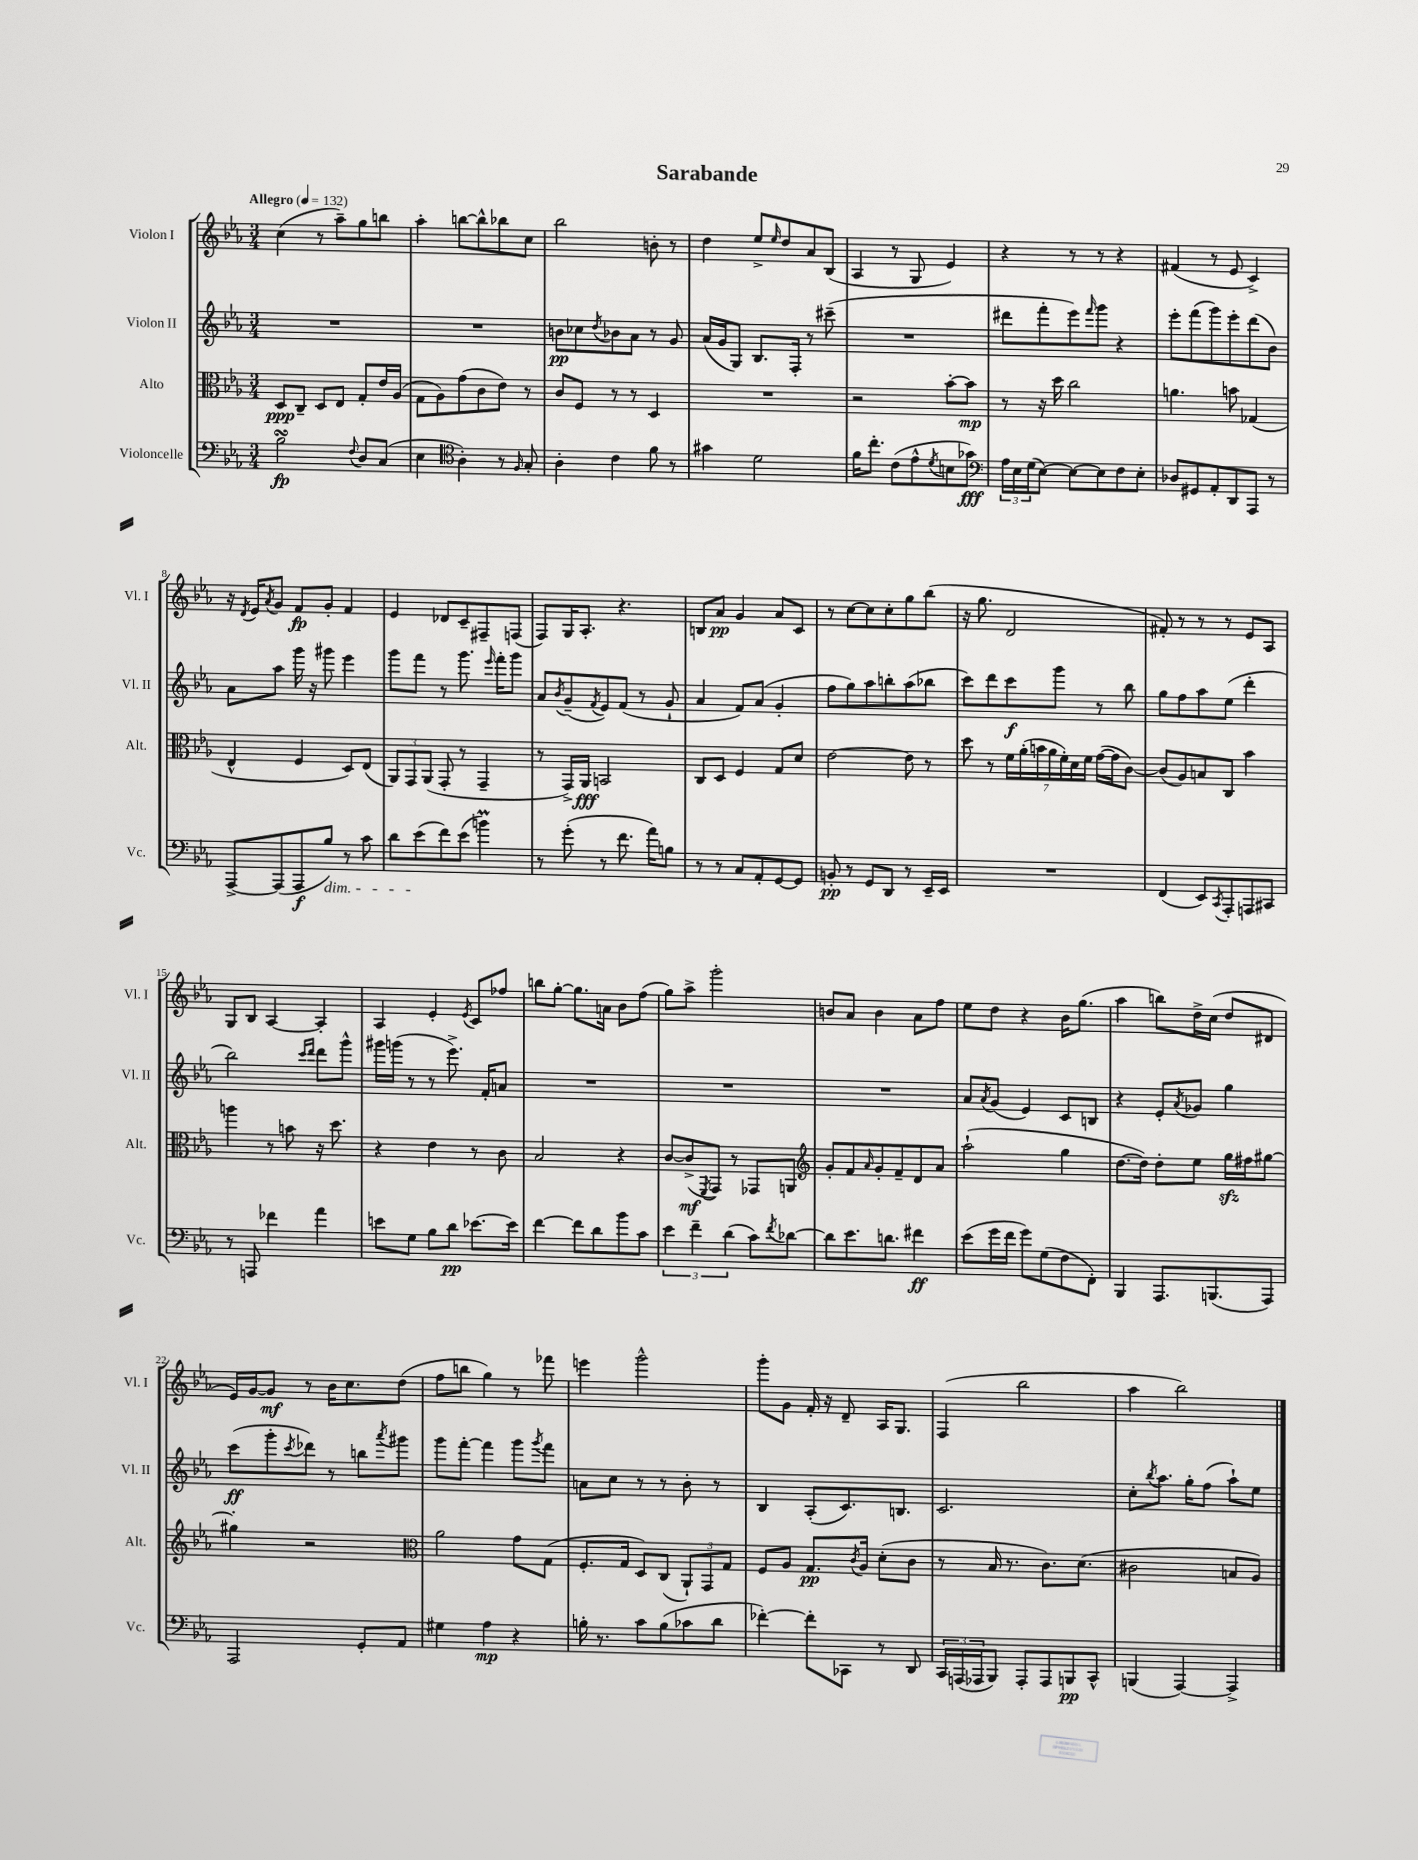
\header { title = "Sarabande" }
<<
\new StaffGroup <<
\new Staff = "s0" \with { instrumentName = "Violon I" shortInstrumentName = "Vl. I" } {
    \clef treble \key ees \major \numericTimeSignature \time 3/4 \tempo "Allegro" 4 = 132
    c''4( r8 aes''8--) g''8 b''8 |
    aes''4-. b''8~ b''8-^ bes''8 c''8 |
    bes''2 b'8-. r8 |
    d''4 ees''8-> \grace { ees''16 } d''8 aes'8 bes8( |
    aes4 r8 g8 ees'4) |
    r4 r8 r8 r4 |
    fis'4( r8 ees'8 c'4->) |
    r16 \acciaccatura { d'8 } ees'16 \acciaccatura { aes'8 } g'8 f'8\fp g'8-. f'4 |
    ees'4 des'8 c'8-- fis8-- f8( |
    f8) g16 aes8.-. r4. |
    b8 aes'8\pp g'4 aes'8 c'8 |
    r8 c''8~ c''8 c''8-. g''8 bes''8( |
    r16 g''8. d'2 |
    fis'8-.) r8 r8 r8 ees'8 aes8 |
    g8 bes8 aes4~ aes4-. |
    aes4 ees'4-. \acciaccatura { ees'8 } c'8 fes''8 |
    b''8 g''8~-. g''8. a'16 bes'8 f''8( |
    g''8) aes''8-> g'''2-. |
    b'8 aes'8 b'4 aes'8 f''8 |
    ees''8 d''8 r4 bes'16 g''8.( |
    aes''4 b''8) d''16-> c''16( d''8 dis'8 |
    ees'16) g'16~ g'8\mf r8 bes'16 c''8. d''8( |
    f''8 b''8 g''4) r8 fes'''8 |
    e'''4 g'''2-^ |
    g'''8-. g'8 f'16-. r16 d'8-- aes16 g8. |
    f4( bes''2 |
    aes''4 bes''2) \bar "|." |
}
\new Staff = "s1" \with { instrumentName = "Violon II" shortInstrumentName = "Vl. II" } {
    \clef treble \key ees \major \numericTimeSignature \time 3/4
    R2. |
    R2. |
    b'8\pp ces''8 \acciaccatura { d''8 } bes'8 aes'8 r8 g'8 |
    aes'16( g'16 g8) bes8. f16-. r8 cis'''8--( |
    R2. |
    dis'''8 f'''8-. ees'''8) \grace { f'''16 } g'''8 r4 |
    ees'''8-. f'''8( g'''8) ees'''8-. d'''8( bes'8) |
    aes'8 aes''8 g'''16 r16 gis'''8 ees'''4 |
    g'''8 f'''8 r8 g'''8. \grace { ees'''16 } f'''16-. g'''8 |
    aes'8 \acciaccatura { bes'8 } g'8--( \acciaccatura { f'8 } ees'8) f'8( r8 g'8-! |
    aes'4 f'8) aes'8( g'4-. |
    f''8 g''8) aes''8 b''8-. aes''8( bes''8 |
    c'''8) d'''8 c'''8\f g'''8 r8 bes''8 |
    g''8 f''8 aes''8 ees''8( d'''4-. |
    bes''2) \grace { c'''16 d'''16 } d'''8 g'''8-^ |
    gis'''16 g'''16( r8 r8 ees'''8.->) f'16-. a'8 |
    R2. |
    R2. |
    R2. |
    aes'8 \acciaccatura { aes'8 } g'8( ees'4) c'8 b8 |
    r4 ees'8-. \acciaccatura { aes'8 } ges'8 g''4 |
    c'''8\ff( g'''8-. \acciaccatura { c'''8 } des'''8) r8 b''8 \acciaccatura { aes'''8 } gis'''8 |
    g'''8 f'''8~-. f'''4 g'''8 \acciaccatura { g'''8 } f'''8 |
    a'8 c''8 r8 r8 bes'8-. r8 |
    bes4 aes8-.( c'8.) b8. |
    c'2. |
    c''8-. \acciaccatura { bes''8 } aes''8. g''16-. f''8( aes''8-!) ees''8 \bar "|." |
}
\new Staff = "s2" \with { instrumentName = "Alto" shortInstrumentName = "Alt." } {
    \clef alto \key ees \major \numericTimeSignature \time 3/4
    d8\ppp c8-- d8 ees8 g8-. ees'16 aes16( |
    g8 aes8) g'8( c'8 ees'8) r8 |
    c'8 f8 r8 r8 d4 |
    R2. |
    r2 bes'8~-. bes'8\mp |
    r8 r16 d''16 c''2 |
    a'4. b'8 ges4( |
    ees4-^ f4 d8) ees8( |
    \tuplet 3/2 { aes,8) g,8 aes,8( } g,8-. r8 g,4-- |
    r8 g,16->) aes,16\fff b,2 |
    c8 d8 f4 g8 d'8 |
    ees'2~ ees'8 r8 |
    d''8 r8 \tuplet 7/4 { f'16 aes'16-.( b'16 aes'16 f'16-.) d'16 f'16 } g'16~( g'16 c'8~) |
    c'8( aes8) b8 c8 bes'4 |
    a''4 r8 b'8 r16 d''8. |
    r4 ees'4 r8 c'8 |
    bes2 r4 |
    c'8~ c'8->\mf( \acciaccatura { f,8 } g,8) r8 ges,8 a,8 |
    \clef treble g'8-. f'8 \grace { aes'16 } g'8-. f'8-- d'8 aes'8 |
    aes''2-!( g''4 |
    d''8.~ d''16) d''8-. ees''8 g''16\sfz fis''16 gis''8~ |
    gis''4-. r2 |
    \clef alto aes'2 g'8 g8( |
    f8.-. g16 d8) c8( \tuplet 3/2 { aes,8-!) g,8 g8 } |
    f8 aes8 g8.\pp \acciaccatura { c'8 } aes16 d'8-.( c'8 |
    r8 bes16 r8. c'8.) d'8.( |
    cis'2 b8 aes8) \bar "|." |
}
\new Staff = "s3" \with { instrumentName = "Violoncelle" shortInstrumentName = "Vc." } {
    \clef bass \key ees \major \numericTimeSignature \time 3/4
    bes2\turn\fp \appoggiatura { f8 } d8 c8( |
    ees4 \clef tenor aes4-.) r8 \grace { f16 } g8-. |
    aes4-. c'4 f'8 r8 |
    gis'4 d'2 |
    f'16 c''8.-. c'8( ees'8-^ \acciaccatura { d'8 } b8 ges'8\fff) |
    \clef bass \tuplet 3/2 { aes16 ees16 g16( } ees8~) ees8~ ees8 f8 ees8-. |
    des8 gis,8 aes,8-. d,8 aes,,8 r8 |
    aes,,8~-> aes,,8( aes,,8\f bes8\dim) r8 c'8 |
    d'8 ees'8\!( f'8) ees'8( b'4\prall) |
    r8 g'8-.( r8 f'8. aes'16) b8 |
    r8 r8 c8 aes,8-. g,8~ g,8 |
    b,8-.\pp r8 g,8 d,8 r8 ees,16-- ees,16 |
    R2. |
    f,4( ees,8) \acciaccatura { c,8 } aes,,8-. a,,8 cis,8 |
    r8 a,,8 fes'4 aes'4 |
    e'8 g8 bes8 d'8\pp ees'8.~ ees'16 |
    f'4~ f'8 d'8 bes'8 c'8 |
    \tuplet 3/2 { ees'4 f'4-- d'4( } c'8) \acciaccatura { f'8 } des'8~ |
    des'8 ees'8. d'8. fis'4\ff |
    ees'8( g'16 f'16 g'8) g8( f8 f,8-.) |
    bes,,4 aes,,8. b,,8.( aes,,8) |
    aes,,2 g,8-. aes,8 |
    gis4 aes4\mp r4 |
    b16-. r8. c'8 b8( ces'8 d'8 |
    fes'4~-.) fes'8-. ces,8 r8 d,8 |
    \tuplet 3/2 { c,16 a,,16( aes,,16 } bes,,8) aes,,8-. aes,,8 b,,8\pp c,8-^ |
    b,,4( aes,,4~) aes,,4-> \bar "|." |
}
>>
>>
